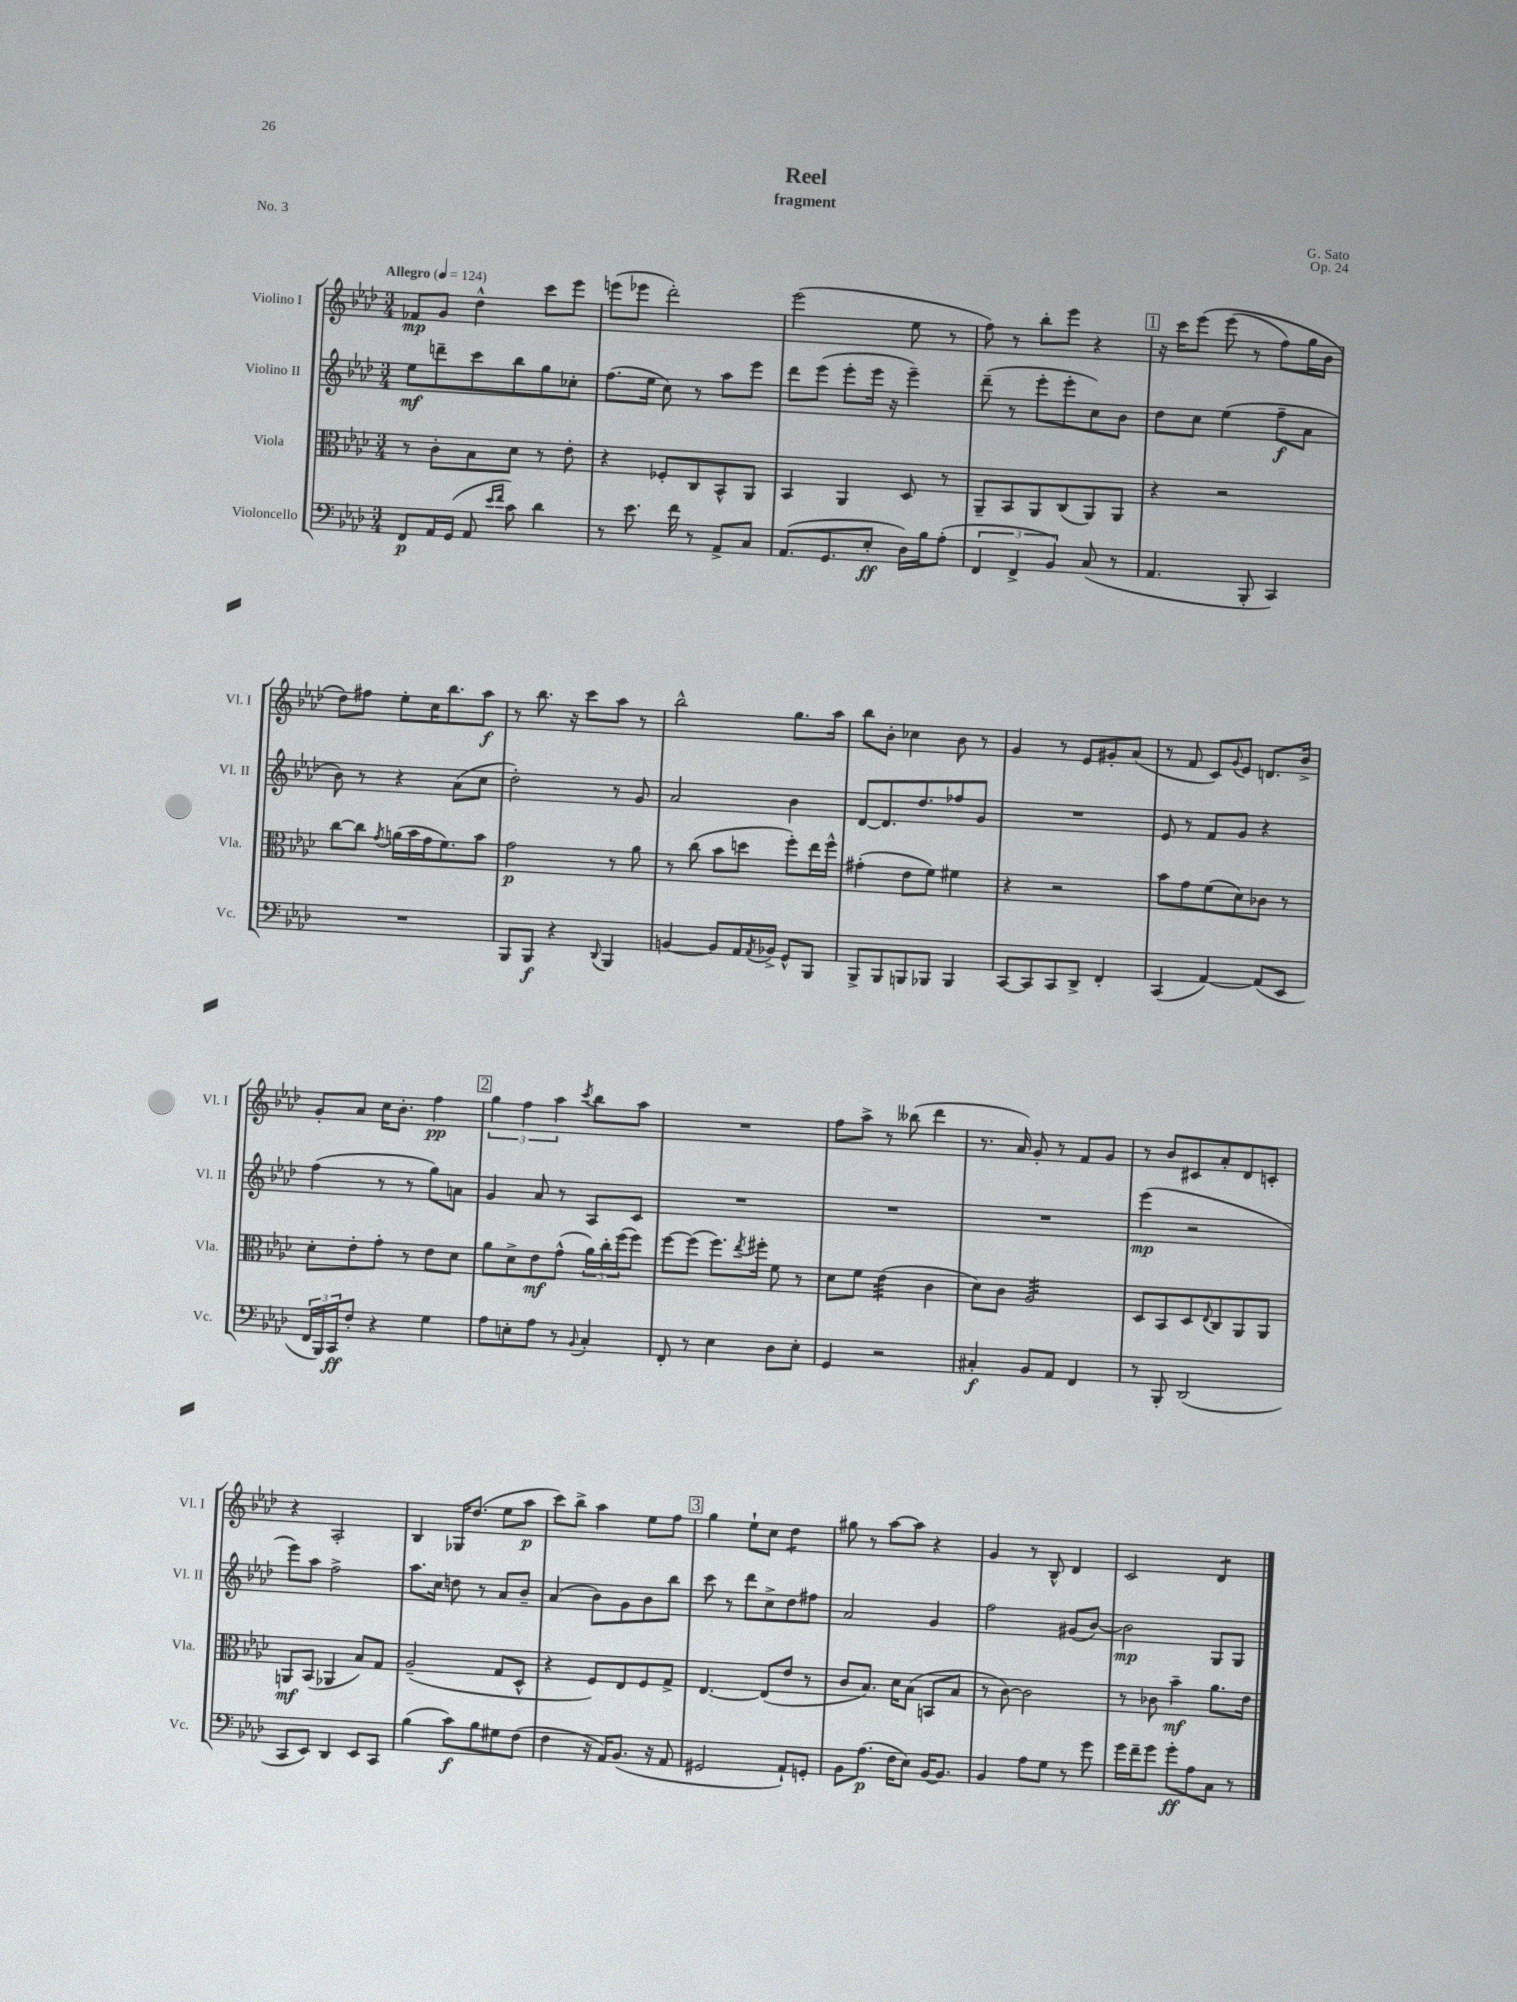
\header { title = "Reel" composer = "G. Sato" subtitle = "fragment" opus = "Op. 24" piece = "No. 3" }
<<
\new StaffGroup <<
\new Staff = "s0" \with { instrumentName = "Violino I" shortInstrumentName = "Vl. I" } {
    \clef treble \key aes \major \numericTimeSignature \time 3/4 \tempo "Allegro" 4 = 124
    fes'8\mp g'8 des''4-^ c'''8 ees'''8 |
    e'''8( ees'''8 des'''2-.) |
    ees'''2( ees''8 r8 |
    f''8) r8 bes''8-. ees'''8 r4 |
    \mark \markup { \box "1" } r16 c'''16 ees'''8\( ees'''8( r8 f''8) g''16 bes'16 |
    des''8\) fis''8 ees''8-. c''16 bes''8. aes''8\f |
    r8 bes''8. r16 c'''8 aes''8 r8 |
    bes''2-^ g''8. aes''16 |
    bes''8 bes'8-. ces''4 bes'8 r8 |
    g'4 r8 ees'8 gis'8-. aes'8( |
    r8 f'8 c'8) \appoggiatura { g'8 } ees'8 d'8. bes'16-> |
    g'8-. aes'8 c''16 bes'8.-. f''4\pp |
    \mark \markup { \box "2" } \tuplet 3/2 { g''4 f''4 aes''4 } \acciaccatura { c'''8 } bes''8 aes''8 |
    R2. |
    f''8 aes''8-> r8 beses''8( des'''4 |
    r8. aes'16) g'8-. r8 f'8 g'8 |
    r8 bes'8 cis'8 aes'8-. des'8 c'8-. |
    r4 aes2-. |
    bes4 ges16 des''8.( ees''8 aes''8\p |
    c'''8) bes''8-> aes''4 ees''8 f''8 |
    \mark \markup { \box "3" } g''4 ees''8-! c''8 des''4:8 |
    gis''8 r8 aes''8~ aes''8 r4 |
    g'4 r8 bes8-^ des'4 |
    c'2 des'4:8 \bar "|." |
}
\new Staff = "s1" \with { instrumentName = "Violino II" shortInstrumentName = "Vl. II" } {
    \clef treble \key aes \major \numericTimeSignature \time 3/4
    ees''8\mf d'''8-- c'''8 bes''8 g''8 ces''8-. |
    f''8.( ees''16 c''8) r8 aes''8 ees'''8 |
    des'''8 ees'''8( ees'''8-. ees'''16 r16 ees'''4--) |
    des'''8--( r8 ees'''8-. ees'''8-. c''8) bes'8 |
    \mark \markup { \box "1" } des''8 c''8 ees''4( f''8--\f aes'8 |
    bes'8) r8 r4 aes'8( c''8 |
    des''2-.) r8 g'8 |
    aes'2 bes'4 |
    des'8~ des'8. des''8. fes''8 g'8 |
    R2. |
    ees'8 r8 f'8 g'8 r4 |
    f''4( r8 r8 g''8) a'8 |
    \mark \markup { \box "2" } g'4 aes'8 r8 aes8 c'8 |
    R2. |
    R2. |
    R2. |
    ees'''4\mp( r2 |
    ees'''8) aes''8 f''2-> |
    aes''8. c''16 d''8 r8 aes'8 bes'8-- |
    aes'4( bes'8) g'8 bes'8 bes''8 |
    \mark \markup { \box "3" } c'''8 r8 des'''8 c''8-> des''8 fis''8 |
    aes'2 g'4 |
    f''2 gis'8( bes'8~) |
    bes'2\mp g8 g8 \bar "|." |
}
\new Staff = "s2" \with { instrumentName = "Viola" shortInstrumentName = "Vla." } {
    \clef alto \key aes \major \numericTimeSignature \time 3/4
    r8 c'8-. bes8 des'8 r8 ees'8-. |
    r4 fes8-. c8 bes,8-^ aes,8 |
    bes,4 aes,4 des8 r8 |
    aes,8-- bes,8 aes,8 c8( aes,8) aes,8 |
    \mark \markup { \box "1" } r4 r2 |
    c''8~ c''8 \acciaccatura { g'8 } a'16( bes'16 g'16 f'8.) bes'8 |
    g'2\p r8 aes'8 |
    r8 c''8( bes'8 d''8 f''8-.) ees''16 f''16-^ |
    gis'4-.( ees'8 f'8) fis'4 |
    r4 r2 |
    bes'8 g'8 f'8( des'8) ces'8 r8 |
    des'8-. ees'8-. g'8-. r8 ees'8 des'8 |
    \mark \markup { \box "2" } aes'8 des'8-> ees'8\mf g'8-^( \tuplet 3/2 { aes'16) c''16-. f''16( } f''8) |
    f''8~ f''8( f''8.) \acciaccatura { ees''8 } fis''16-. f'8 r8 |
    des'8 f'8 ees'4:32( c'4 |
    des'8) c'8 aes2:32 |
    des8 bes,8 des8 \appoggiatura { ees8 } c8 aes,8 aes,8 |
    a,8\mf bes,8( aes,4 bes8) g8 |
    aes2--( g8 des8-^ |
    r4 f8) ees8 f8 g8-> |
    \mark \markup { \box "3" } ees4.~ ees8( ees'8 r8 |
    c'8 bes8.) des'16 bes8( b,8 bes8 |
    r8 c'8~) c'2 |
    r8 ces'8 bes'4--\mf aes'8. ees'16 \bar "|." |
}
\new Staff = "s3" \with { instrumentName = "Violoncello" shortInstrumentName = "Vc." } {
    \clef bass \key aes \major \numericTimeSignature \time 3/4
    f,8\p aes,16 g,16( aes,8 \grace { ees'16 f'16 } c'8) des'4 |
    r8 ees'8. f'16 r8 aes,8-> c8 |
    aes,8.( g,8. ees8-.\ff des16) bes16 aes8-.( |
    \tuplet 3/2 { f,4 f,4-> bes,4) } c8( r8 |
    \mark \markup { \box "1" } aes,4. bes,,8-. c,4) |
    R2. |
    bes,,8 bes,,8\f r4 \appoggiatura { des,8 } bes,,4 |
    b,4~ b,8 aes,16 \acciaccatura { aes,8 } bes,16-> g,8-^ bes,,8 |
    bes,,8-> bes,,8 b,,8 bes,,8 bes,,4 |
    c,8~ c,8 c,8 des,8-> f,4-. |
    c,4( aes,4~) aes,8( ees,8 |
    \tuplet 3/2 { f,16 bes,,16) c,16\ff } f8-. r4 g4 |
    \mark \markup { \box "2" } aes8 e8-. aes8 r8 \appoggiatura { bes,8 } c4-. |
    f,8-. r8 ees4 des8 ees8-. |
    g,4 r2 |
    cis4-.\f bes,8 aes,8 f,4 |
    r8 bes,,8-. des,2( |
    c,8 ees,8) des,4 ees,8 c,8 |
    bes4( c'8\f) bes8 gis8 f8( |
    f4 r16 aes,16) bes,8.( r16 aes,8 |
    \mark \markup { \box "3" } gis,2 aes,8-!) g,8-. |
    bes,8 aes8.\p( f16 ees8) bes,16~ bes,8. |
    bes,4 aes8 g8 r8 g'8 |
    g'16 f'16-- g'8 g'8-.\ff aes8 c8 r8 \bar "|." |
}
>>
>>
\layout { \context { \Score \remove "Bar_number_engraver" } }
